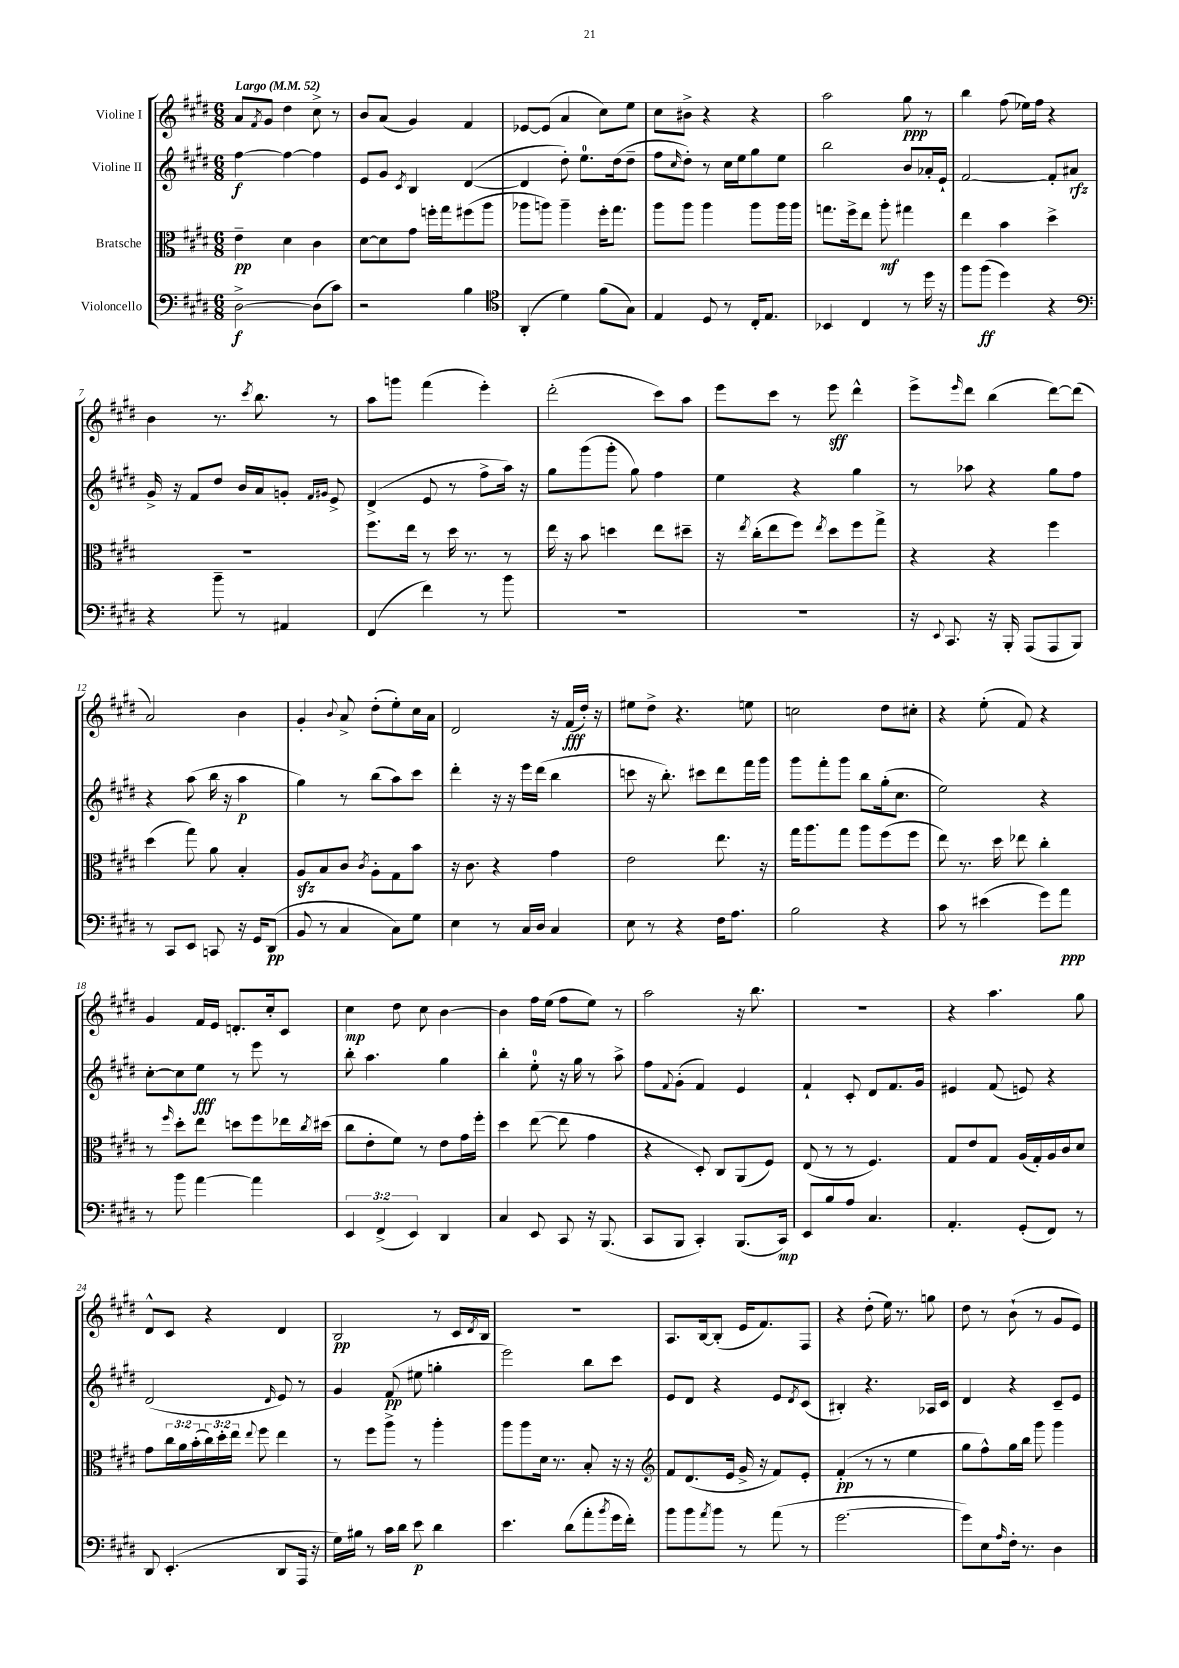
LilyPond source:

<<
\new StaffGroup <<
\new Staff = "s0" \with { instrumentName = "Violine I" } {
    \clef treble \key e \major \numericTimeSignature \time 6/8 \tempo "Largo" 4 = 52
    a'8 \acciaccatura { fis'8 } gis'8 dis''4 cis''8-> r8 |
    b'8 a'8( gis'4) fis'4 |
    ees'8~ ees'8( a'4 cis''8) e''8 |
    cis''8 bis'8-> r4 r4 |
    a''2 gis''8\ppp r8 |
    b''4 fis''8( ees''16) fis''16 r4 |
    b'4 r8. \acciaccatura { cis'''8 } b''8. r8 |
    a''8 g'''8 fis'''4( e'''4-.) |
    dis'''2-.( cis'''8) a''8 |
    e'''8 cis'''8 r8 e'''8\sff dis'''4-^ |
    e'''8-> \grace { e'''16 } dis'''8 b''4( dis'''8~) dis'''8( |
    a'2) b'4 |
    gis'4-. \appoggiatura { b'8 } a'8-> dis''8-.( e''8-.) cis''16 a'16 |
    dis'2 r16 fis'16\fff( dis''16-.) r16 |
    eis''8 dis''8-> r4. e''8 |
    c''2 dis''8 cis''8-. |
    r4 e''8-.( fis'8) r4 |
    gis'4 fis'16 e'16 d'8.-. cis''16-. cis'8 |
    cis''4\mp dis''8 cis''8 b'4~ |
    b'4 fis''16 e''16( fis''8 e''8) r8 |
    a''2 r16 b''8. |
    R2. |
    r4 a''4. gis''8 |
    dis'8-^ cis'8 r4 dis'4 |
    b2\pp r8 cis'16 \acciaccatura { dis'8 } b16 |
    R2. |
    a8. b16~ b8-.( e'16 fis'8.) fis8 |
    r4 dis''8-.( e''16) r8. g''8 |
    dis''8 r8 b'8-!( r8 gis'8 e'8) \bar "|." |
}
\new Staff = "s1" \with { instrumentName = "Violine II" } {
    \clef treble \key e \major \numericTimeSignature \time 6/8
    fis''4~\f fis''4~ fis''4 |
    e'8 gis'8 \acciaccatura { cis'8 } b4 dis'4~( |
    dis'4 dis''8-.) e''8.-0 dis''16( dis''8-- |
    fis''8 \grace { cis''16 } dis''8-.) r8 cis''16 e''16 gis''8 e''8 |
    b''2 b'8 aes'16-. e'16-! |
    fis'2~ fis'8-. ais'8\rfz |
    gis'16-> r16 fis'8 dis''8 b'16 a'16 g'8-. \grace { fis'16 gis'16 } e'8-> |
    dis'4->( e'8 r8 fis''8-> a''16) r16 |
    gis''8 gis'''8( gis'''8-. gis''8) fis''4 |
    e''4 r4 gis''4 |
    r8 aes''8 r4 gis''8 fis''8 |
    r4 a''8( b''16 r16 a''4\p |
    gis''4) r8 b''8( a''8) cis'''8 |
    dis'''4-. r16 r16 e'''16 dis'''16( b''4 |
    c'''8 r16 b''8.-.) cis'''8 dis'''8 fis'''16 gis'''16 |
    gis'''8 fis'''8-. gis'''8 b''8 gis''16-.( cis''8. |
    e''2) r4 |
    cis''8~-. cis''8 e''8\fff r8 e'''8 r8 |
    b''8-. a''4. gis''4 |
    b''4-. e''8-0-. r16 gis''16 r8 a''8-> |
    fis''8 \appoggiatura { fis'8 } gis'8-.( fis'4) e'4 |
    fis'4-! cis'8-. dis'8 fis'8. gis'16 |
    eis'4 fis'8( e'8) r4 |
    dis'2( \grace { dis'16 } e'8) r8 |
    gis'4 fis'8\pp( eis''8 g''4-. |
    e'''2) b''8 cis'''8 |
    e'8 dis'8 r4 e'8 \acciaccatura { dis'8 } cis'8( |
    bis4-.) r4. aes16 cis'16 |
    dis'4 r4 cis'8-- e'8 \bar "|." |
}
\new Staff = "s2" \with { instrumentName = "Bratsche" } {
    \clef alto \key e \major \numericTimeSignature \time 6/8 \override Staff.TupletNumber.text = #tuplet-number::calc-fraction-text
    e'4--\pp dis'4 cis'4 |
    dis'8~ dis'8 gis'8 f''16-. gis''16 fis''8( a''8 |
    aes''8 a''8) a''4-- fis''16-. gis''8. |
    a''8 a''8 a''4 a''8 a''16 a''16 |
    g''8. fis''16-> e''8 a''8-.\mf gis''4 |
    e''4 b'4 dis''4-> |
    R2. |
    fis''8. e''16 r8 dis''16 r8. r8 |
    e''16 r16 b'8 d''4 e''8 dis''8-- |
    r16 \acciaccatura { e''8 } cis''16-.( e''8 fis''8) \acciaccatura { e''8 } dis''8 fis''8 gis''8-> |
    r4 r4 fis''4 |
    dis''4( gis''8) a'8 b4-. |
    a8\sfz b8 cis'8 \acciaccatura { cis'8 } a8-. gis8 b'8 |
    r16 cis'8. r4 gis'4 |
    e'2 e''8. r16 |
    gis''16 a''8. gis''8 a''8 fis''8( fis''8 |
    e''8) r8. dis''16 ees''8 cis''4-. |
    r8 \grace { fis''16 } dis''8-. e''8 d''8 fis''8 ees''16 \acciaccatura { cis''8 } dis''16( |
    cis''8 e'8-. fis'8) r8 e'8 gis'16 fis''16-. |
    dis''4 e''8~( e''8 gis'4 |
    r4 dis8-.) cis8 a,8( fis8) |
    e8( r8 r8 fis4.) |
    gis8 e'8 gis8 a16( gis16-.) a16 cis'16 dis'8 |
    gis'8 \tuplet 3/2 { cis''16 a'16 b'16-.( } \tuplet 3/2 { cis''16) dis''16-. e''16 } \appoggiatura { e''8 } fis''8 e''4 |
    r8 fis''8 a''8-> r8 a''4-. |
    a''8 a''8 dis'16 r8. b8-. r16 r16 |
    \clef treble fis'8 dis'8.( e'16 gis'16-> r16 fis'8) e'8-. |
    fis'4-.\pp( r8 r8 e''4 |
    gis''8 fis''8-^) gis''16 b''16 gis'''8 gis'''4 \bar "|." |
}
\new Staff = "s3" \with { instrumentName = "Violoncello" } {
    \clef bass \key e \major \numericTimeSignature \time 6/8 \override Staff.TupletNumber.text = #tuplet-number::calc-fraction-text
    dis2~->\f dis8( cis'8) |
    r2 b4 |
    \clef tenor a,4-.( dis'4) fis'8( gis8) |
    e4 dis8 r8 cis16-. e8. |
    bes,4 cis4 r8 dis''16 r16 |
    fis''8 fis''8\ff( dis''4) r4 |
    \clef bass r4 b'8-- r8 ais,4 |
    fis,4( fis'4) r8 b'8 |
    R2. |
    R2. |
    r16 \appoggiatura { e,8 } cis,8. r16 b,,16-. a,,8( a,,8 b,,8) |
    r8 cis,8 e,8 c,8 r16 gis,16 dis,8\pp( |
    b,8 r8 cis4 cis8) gis8 |
    e4 r8 cis16 dis16 cis4 |
    e8 r8 r4 fis16 a8. |
    b2 r4 |
    cis'8 r8 eis'4( gis'8) a'8\ppp |
    r8 b'8 a'4~ a'4 |
    \tuplet 3/2 { e,4 fis,4->( e,4) } dis,4 |
    cis4 e,8 cis,8 r16 b,,8.( |
    cis,8 b,,8 cis,4-.) b,,8.( cis,16\mp) |
    e,8 b8 a8 cis4. |
    a,4.-. gis,8-.( fis,8) r8 |
    dis,8 e,4.-.( dis,8 a,,16 r16 |
    gis16) bis16 r8 cis'16 dis'16 e'8\p dis'4 |
    e'4. dis'8( a'8-. \acciaccatura { b'8 } gis'16 fis'16-.) |
    b'8 b'8 \acciaccatura { a'8 } b'8 r8 a'8( r8 |
    gis'2.~ |
    gis'8) e8 \grace { a16 } fis16-. r8. dis4 \bar "|." |
}
>>
>>
